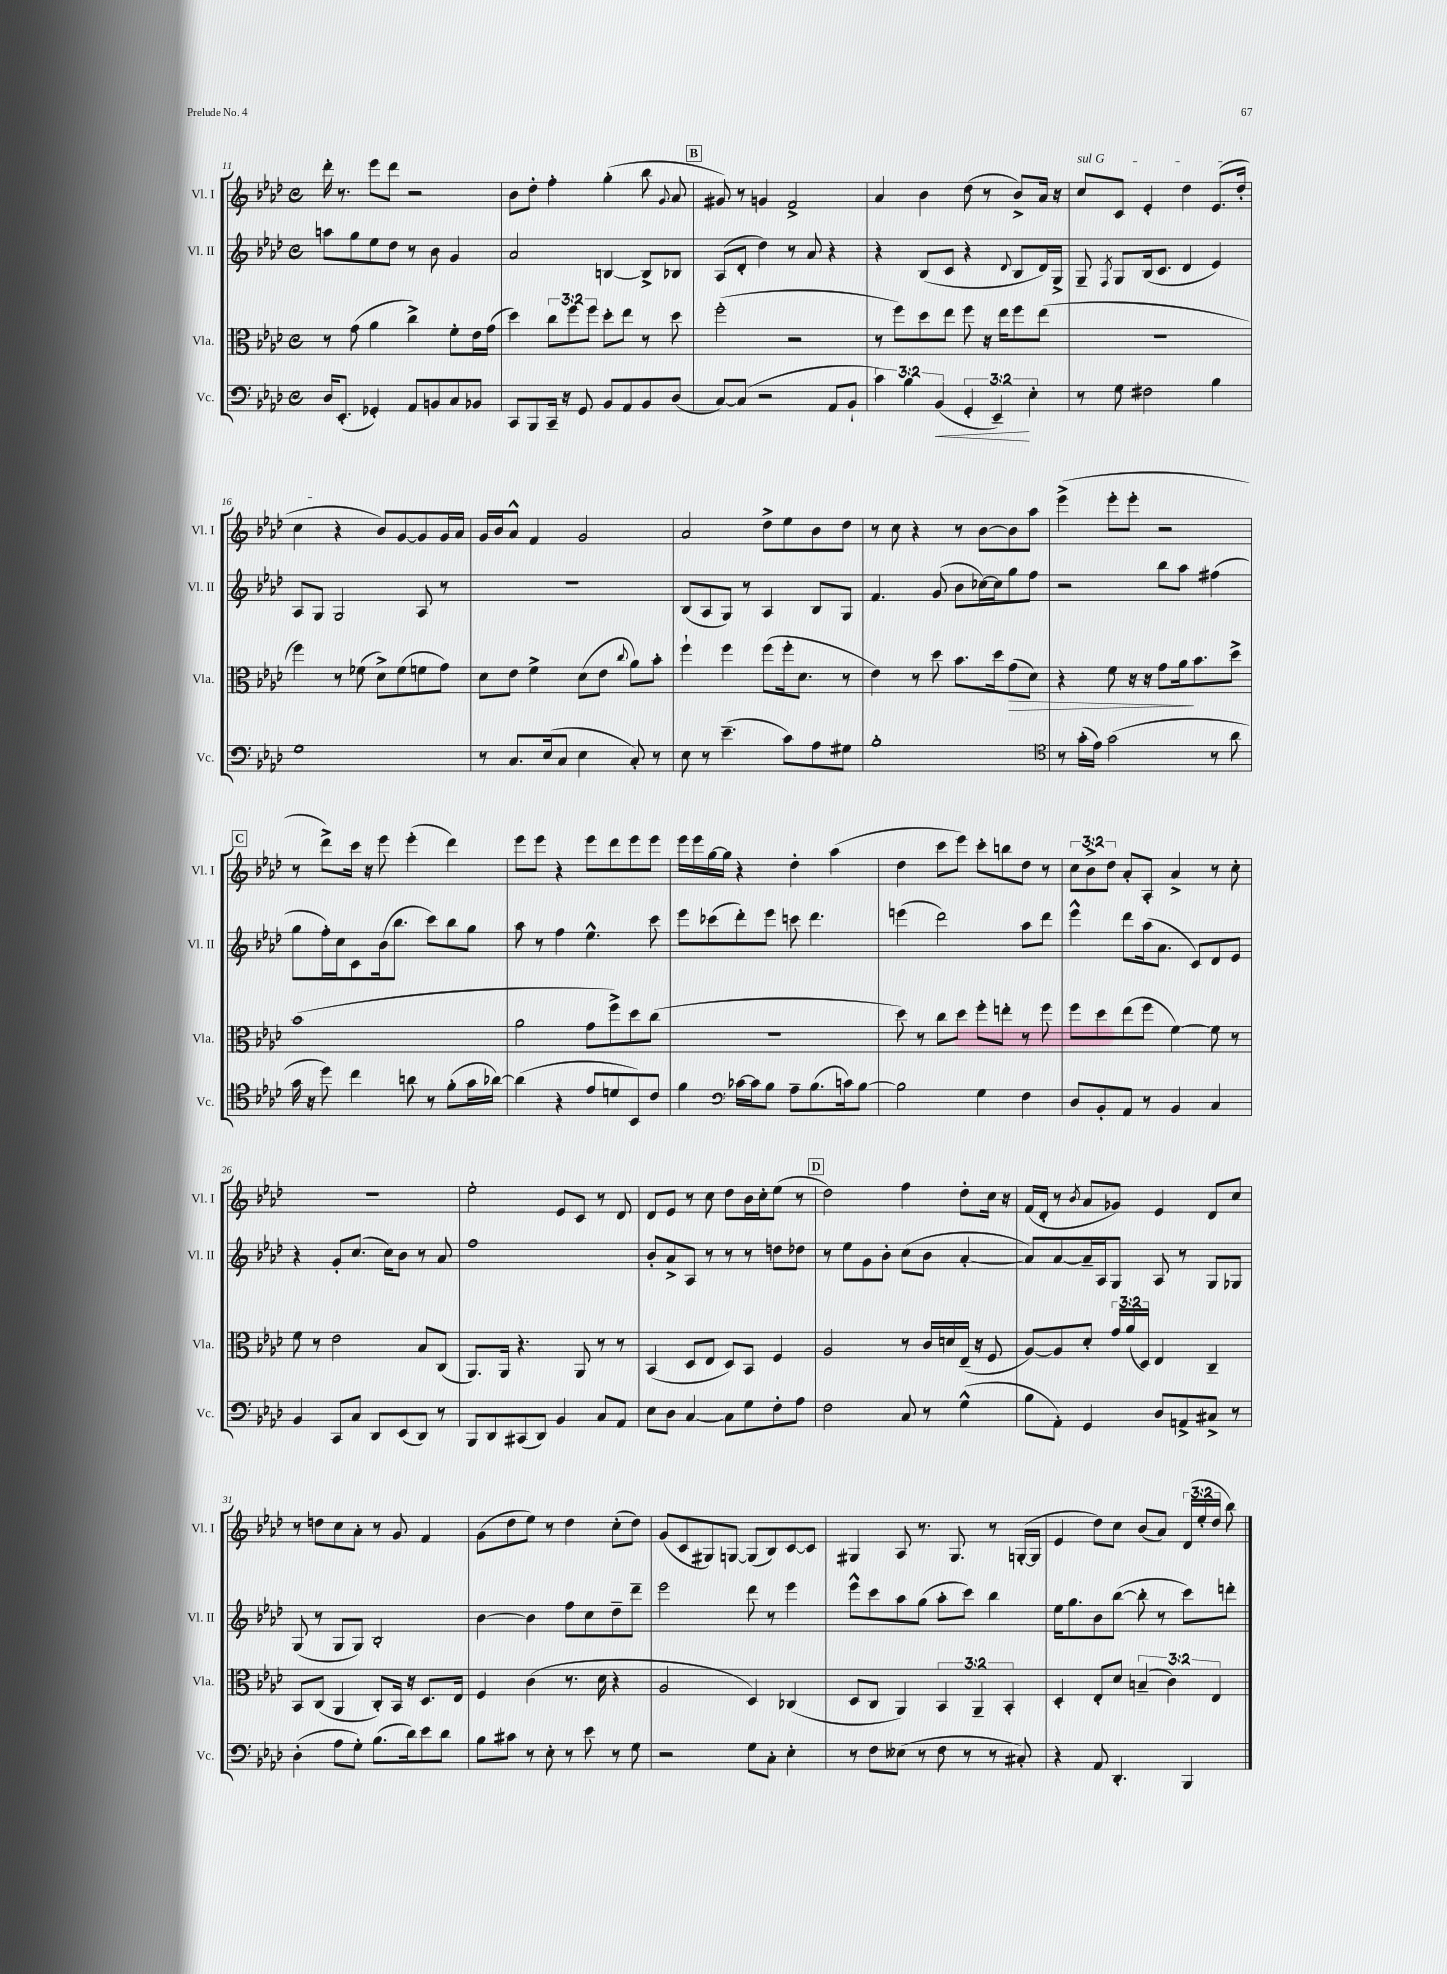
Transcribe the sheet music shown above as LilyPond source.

<<
\new StaffGroup <<
\new Staff = "s0" \with { instrumentName = "Vl. I" shortInstrumentName = "Vl. I" } {
    \clef treble \key aes \major \defaultTimeSignature \time 4/4 \override Staff.TupletNumber.text = #tuplet-number::calc-fraction-text
    \autoBeamOff des'''16-. r8. ees'''8[ des'''8] r2 |
    bes'8[ des''8]-. f''4-. g''4-.( bes''8 \appoggiatura { g'8 } aes'8 |
    \mark \markup { \box "B" } gis'8) r8 g'4 f'2-> |
    aes'4 bes'4 des''8( r8 bes'8[->) aes'16] r16 |
    \once \override TextSpanner.bound-details.left.text = \markup { \italic "sul G" } c''8[\startTextSpan c'8] ees'4-. des''4 ees'8.[( des''16]-. |
    c''4\stopTextSpan r4 bes'8[) g'8~ g'8 g'16 aes'16] |
    g'16[ bes'16 aes'8]-^ f'4 g'2 |
    aes'2 des''8[-> ees''8 bes'8 des''8] |
    r8 c''8 r4 r8 bes'8[~ bes'8 aes''8] |
    ees'''4->( ees'''8[-. ees'''8]-. r2 |
    \mark \markup { \box "C" } r8 des'''8[->) c'''16] r16 ees'''8 ees'''4-.( des'''4) |
    ees'''8[ ees'''8] r4 ees'''8[ des'''8 ees'''8 ees'''8] |
    ees'''16[ ees'''16 g''16~ g''16] r4 des''4-. aes''4( |
    des''4 c'''8[ ees'''8]) c'''8[-. b''8 des''8] r8 |
    \tuplet 3/2 { c''8[ bes'8-> des''8] } aes'8[-. aes8]-. aes'4-> r8 c''8-. |
    R1 |
    ees''2-. ees'8[ c'8] r8 des'8 |
    des'8[ ees'8] r8 c''8 des''8[ bes'16 c''16-. ees''8]( r8 |
    \mark \markup { \box "D" } des''2) f''4 des''8[-. c''16] r16 |
    f'16[( des'16]-. r8 \acciaccatura { bes'8 } aes'8[ ges'8]) ees'4 des'8[ c''8] |
    r8 d''8[ c''8 aes'8]-. r8 g'8 f'4 |
    g'8[( des''8 ees''8]) r8 des''4 c''8[-.( des''8]) |
    g'8[( c'8 gis8) g8]~ g8[( bes8) c'8~ c'8] |
    gis4 aes8 r8. gis8. r8 g16[~-.( g16] |
    ees'4 des''8[) c''8] bes'8[( aes'8]) \tuplet 3/2 { des'16[( ees''16-. des''16] } bes''8) \bar "|." |
}
\new Staff = "s1" \with { instrumentName = "Vl. II" shortInstrumentName = "Vl. II" } {
    \clef treble \key aes \major \defaultTimeSignature \time 4/4
    \autoBeamOff a''8[ g''8 ees''8 des''8] r8 bes'8 g'4 |
    aes'2 b4~ b8[-> bes8] |
    \mark \markup { \box "B" } aes8[( des'8]-. des''4) r8 aes'8 r4 |
    r4 bes8[( c'8] r4 \appoggiatura { des'8 } bes8[ des'16) g16]-> |
    g8-- \acciaccatura { f8 } g8[ bes16( c'8.] des'4 ees'4) |
    aes8[ g8] g2 aes8 r8 |
    R1 |
    bes8[( aes8 g8]) r8 aes4 bes8[ g8] |
    f'4. g'8( bes'8[ ces''16~) ces''16 g''8 f''8] |
    r2 bes''8[ aes''8] fis''4( |
    \mark \markup { \box "C" } g''8[ f''16-.) c''16 c'8 bes'16( bes''8.] c'''8[) bes''8 g''8] |
    aes''8 r8 f''4 ees''4.-^ c'''8 |
    ees'''8[ ces'''8( des'''8-.) ees'''8] c'''8 des'''4. |
    e'''4( des'''2) aes''8[ des'''8] |
    ees'''4-^ des'''8[ aes''16( aes'8.] c'8[) des'8 ees'8] |
    r4 g'8[-. c''8.]( c''16[) bes'8] r8 aes'8 |
    f''1 |
    bes'8[-. aes'8-> aes8] r8 r8 r8 d''8[ des''8] |
    \mark \markup { \box "D" } r8 ees''8[ g'8 bes'8]-. c''8[( bes'8] aes'4~-. |
    aes'8[) aes'8~ aes'16-- aes16 g8] aes8 r8 g8[ ges8] |
    g8( r8 g8[ g8]) bes2-. |
    bes'4~ bes'4 f''8[ c''8 des''8-- des'''8]-- |
    ees'''2 des'''8 r8 ees'''4 |
    ees'''8[-^ c'''8 aes''8 g''8]( aes''8[-. c'''8]) bes''4 |
    ees''16[ g''8. bes'8 bes''8]~( bes''8-. r8 c'''8[) d'''8]-. \bar "|." |
}
\new Staff = "s2" \with { instrumentName = "Vla." shortInstrumentName = "Vla." } {
    \clef alto \key aes \major \defaultTimeSignature \time 4/4 \override Staff.TupletNumber.text = #tuplet-number::calc-fraction-text
    \autoBeamOff r8 g'8( aes'4 c''4->) f'8[-. ees'16 g'16]( |
    des''4) \tuplet 3/2 { c''8[ f''8 f''8] } des''8[-. ees''8] r8 des''8 |
    \mark \markup { \box "B" } f''2-.( r2 |
    r8 f''8[) des''8 ees''8] f''8 r16 ees''16[ f''8 ees''8]( |
    r1 |
    f''4) r8 fes'8( des'8[->) fes'8( f'8 g'8]) |
    des'8[ ees'8] f'4-> des'8[( ees'8] \appoggiatura { c''8 } aes'8[) bes'8]-. |
    f''4-! f''4 f''8[( f''16-. des'8.] r8 |
    ees'4) r8 des''8 bes'8.[ des''16 g'8\>( des'8]) |
    r4 f'8 r16 r16 g'8[ aes'16\! bes'8. des''8]-> |
    \mark \markup { \box "C" } bes'1( |
    aes'2 g'8[ f''8->) des''8 c''8]( |
    R1 |
    des''8) r8 c''8[ des''8] f''8[-. e''8]-. r8 f''8 |
    f''8[ des''8 ees''8( f''8] f'4~) f'8 r8 |
    f'8 r8 ees'2 bes8[ c8]( |
    aes,8.[) aes,16] r4. aes,8 r8 r8 |
    bes,4( des8[ ees8] des8[) bes,8] f4 |
    \mark \markup { \box "D" } aes2 r8 c'16[ d'16 ees16]--( r16 f8 |
    aes8[~) aes8 des'8]-. \tuplet 3/2 { g'16[ aes'16( des16]) } ees4 c4-- |
    bes,8[ c8]( aes,4 c8[-.) bes,16] r16 des8.[ ees16] |
    f4 c'4( r8. des'16 r4 |
    aes2 des4) ces4( |
    des8[ c8] aes,4) \tuplet 3/2 { bes,4 aes,4-- bes,4-. } |
    des4-. ees8[-. des'8] \tuplet 3/2 { b4--( c'4) ees4 } \bar "|." |
}
\new Staff = "s3" \with { instrumentName = "Vc." shortInstrumentName = "Vc." } {
    \clef bass \key aes \major \defaultTimeSignature \time 4/4 \override Staff.TupletNumber.text = #tuplet-number::calc-fraction-text
    \autoBeamOff des16[ ees,8.]-.( ges,4-.) aes,8[ b,8 c8 bes,8] |
    c,8[ bes,,8 c,16]-- r16 g,8 bes,8[ aes,8 bes,8 des8]( |
    \mark \markup { \box "B" } c8[~) c8]( r2 aes,8[ bes,8]-! |
    \tuplet 3/2 { c'4) bes4 bes,4\<( } \tuplet 3/2 { g,4-. ees,4--\!) ees4-. } |
    r8 g8 fis2 bes4 |
    g1 |
    r8 c8.[ ees16( c8] ees4 c8-.) r8 |
    ees8 r8 ees'4.--( c'8[) aes8 gis8] |
    bes1-. |
    \clef tenor r8 g'16[-.( ees'16]) g'2( r8 aes'8 |
    \mark \markup { \box "C" } g'16 r16 des''8) c''4 a'8 r8 f'8[-.( g'16 aes'16]~) |
    aes'4( r4 ees'8[ d'8 bes,8) c'8] |
    f'4 \clef bass ces'16[~ ces'16 bes8] aes8[-- bes8.( c'16) bes8]~ |
    bes2 g4 f4 |
    des8[ bes,8-. aes,8] r8 bes,4 c4 |
    bes,4 c,8[ c8] des,8[ ees,8( des,8]) r8 |
    bes,,8[ des,8 cis,8( des,8]) bes,4 c8[ aes,8] |
    ees8[ des8] c4~ c8[ g8 f8-. aes8] |
    \mark \markup { \box "D" } f2 c8 r8 g4-^( |
    bes8[ aes,8]-.) g,4 des8[ a,8-> cis8]-> r8 |
    des4-.( aes8[ g8]-.) bes8.[( des'16) ees'8 des'8] |
    bes8[ cis'8] r8 ees8-. r8 ees'8 r8 g8 |
    r2 g8[ c8]-. ees4-. |
    r8 f8[ eeses8]( r8 f8 r8 r8 cis8-.) |
    r4 aes,8 des,4.-. bes,,4 \bar "|." |
}
>>
>>
\layout { \context { \Score currentBarNumber = #11 } }
